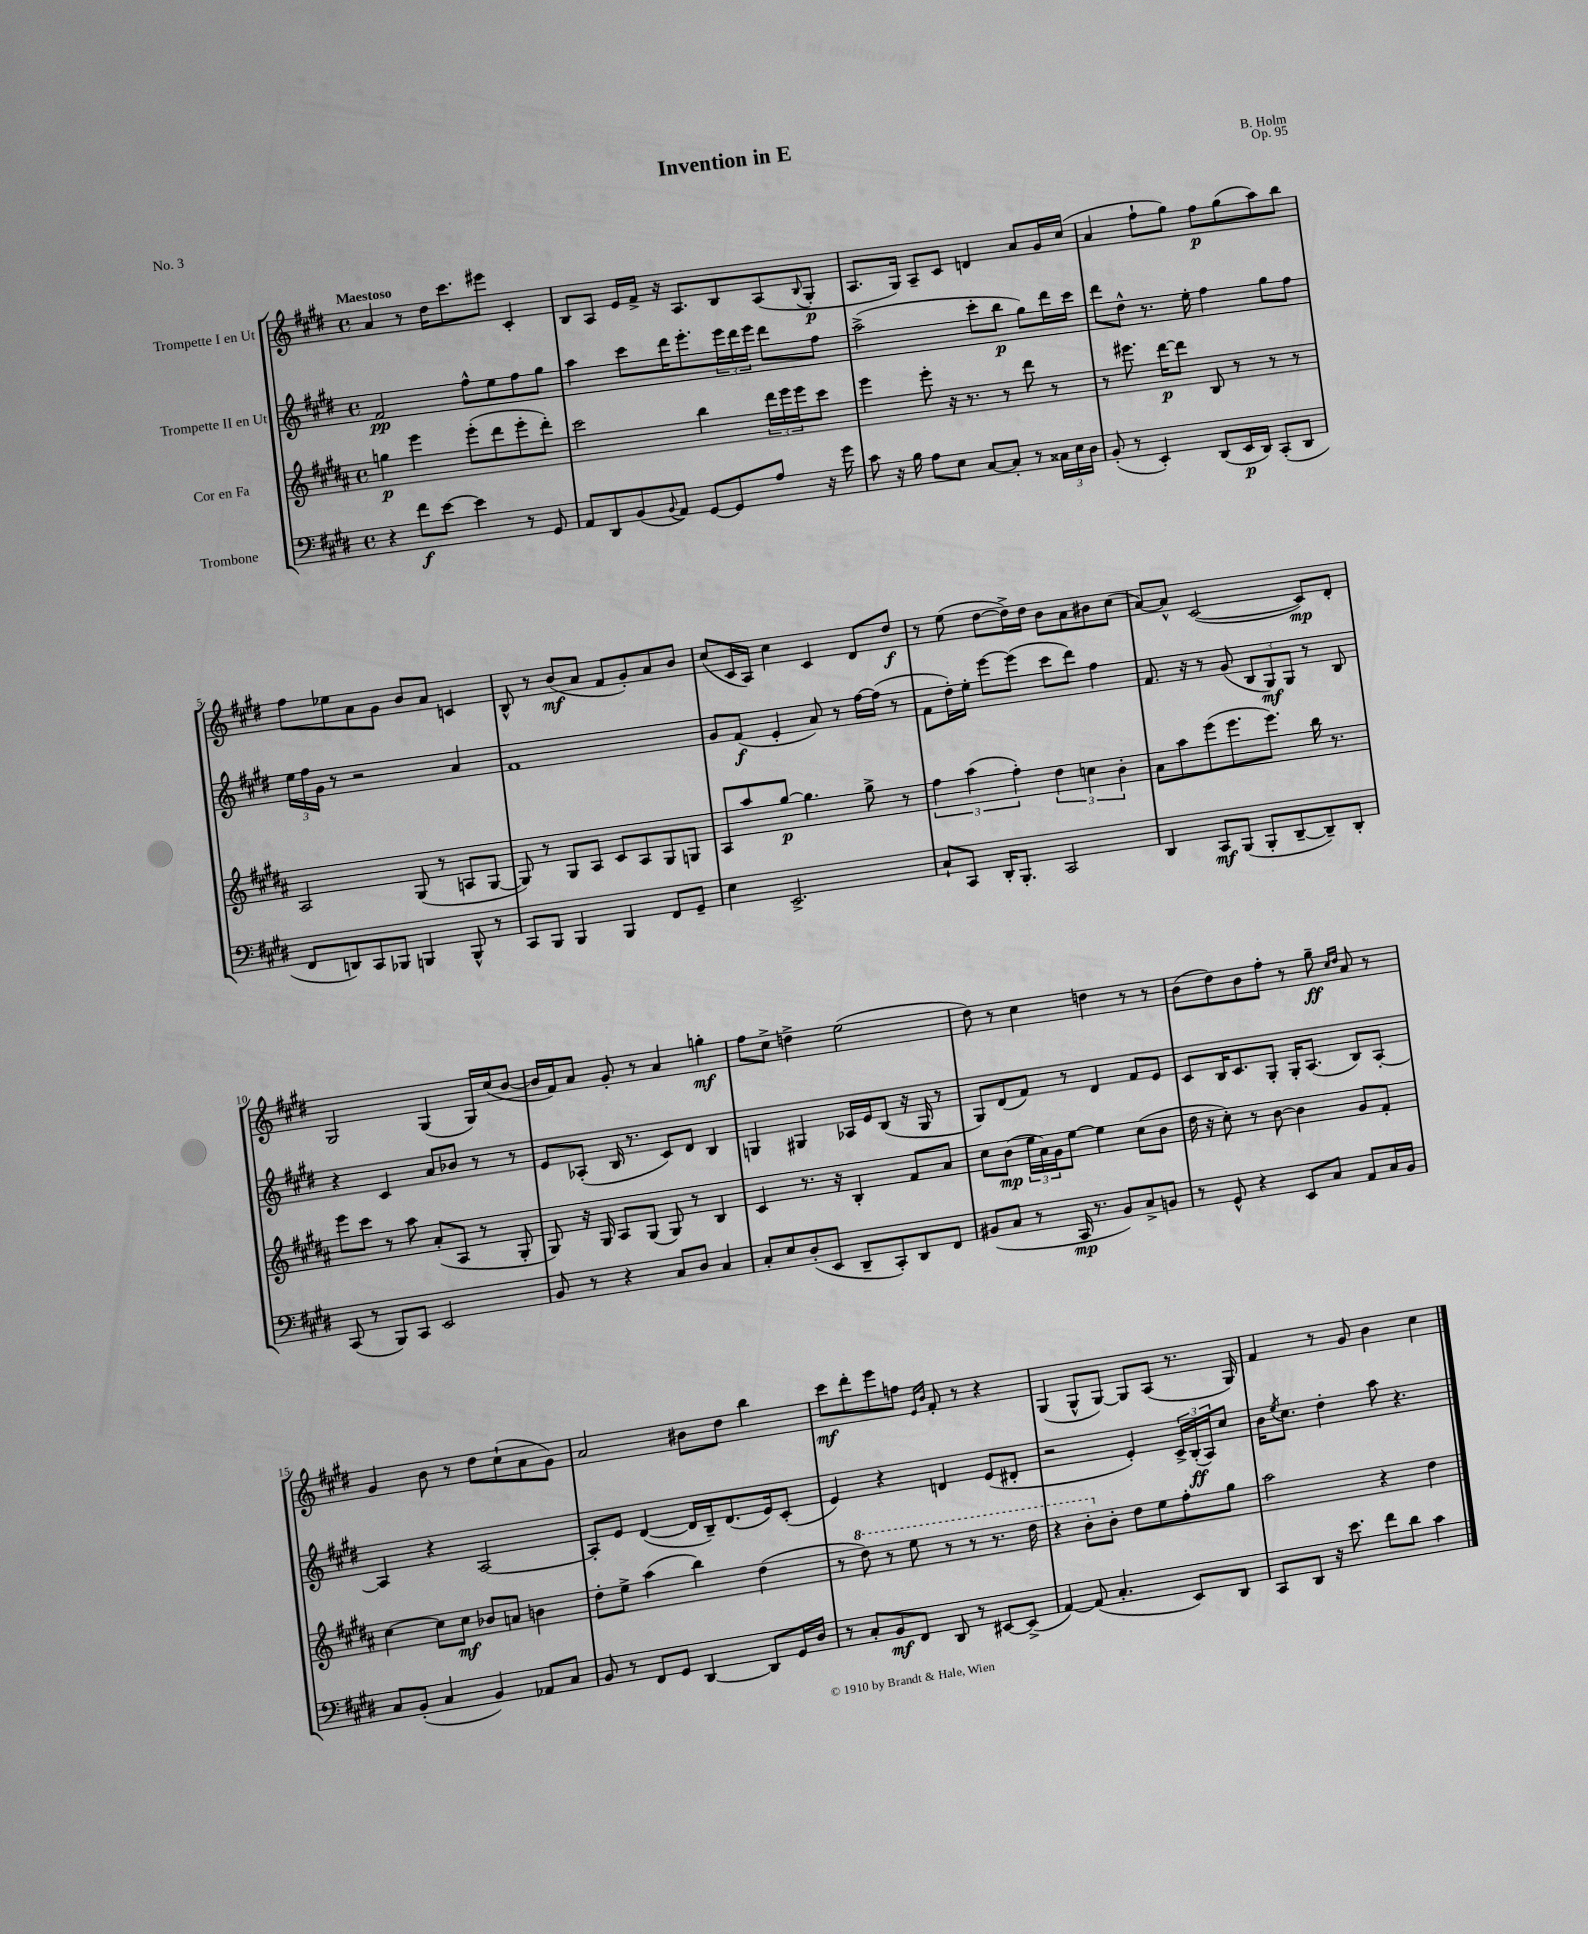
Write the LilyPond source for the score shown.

\header { title = "Invention in E" composer = "B. Holm" opus = "Op. 95" piece = "No. 3" }
<<
\new StaffGroup <<
\new Staff = "s0" \with { instrumentName = "Trompette I en Ut" } {
    \clef treble \key e \major \defaultTimeSignature \time 4/4 \tempo "Maestoso"
    a'4 r8 dis''16 cis'''8. eis'''8 cis'4-. |
    b8 a8 e'16 fis'16-> r16 a8. b8 a8( \appoggiatura { b8 } gis8-.\p |
    a8. gis16) a8-- cis'8 d'4 a'8 gis'16 cis''16( |
    a'4 fis''8-! gis''8) fis''8\p gis''8( a''8) b''8 |
    fis''8 ees''8 a'8 gis'8 b'8 a'8 c'4 |
    b8-^ r8 b'8\mf( a'8 fis'8 gis'8-.) a'8 b'8 |
    cis''8( cis'16 a16) cis''4 cis'4 dis'8 dis''8\f |
    r8 e''8( dis''8~ dis''16->) dis''16 b'8 a'8 bis'8 cis''8( |
    a'8~) a'8-^ cis'2~( cis'8\mp) dis'8-. |
    gis2 gis4( gis16) cis''16( b'8~ |
    b'16 fis'16) a'8 gis'8-. r8 a'4 g''4-.\mf |
    fis''8 cis''8-> d''4-> e''2( |
    dis''8) r8 cis''4 d''4 r8 r8 |
    b'8( dis''8) b'8 fis''8-. r8 gis''8--\ff \grace { cis''16 dis''16 } a'8 r8 |
    gis'4 b'8 r8 dis''8 cis''8-!( a'8 gis'8) |
    a'2 bis'8 dis''8 b''4 |
    cis'''8\mf dis'''8-. e'''8 f''8 \grace { e'16 b'16 } fis'8-. r8 r4 |
    gis4( gis8-^ gis8~) gis8 a8( r8. gis16) |
    fis'4 r8 gis'8 b'4 cis''4 \bar "|." |
}
\new Staff = "s1" \with { instrumentName = "Trompette II en Ut" } {
    \clef treble \key e \major \defaultTimeSignature \time 4/4
    fis'2\pp fis''8-^ e''8 fis''8 gis''8 |
    a''4 cis'''8 dis'''16 e'''8.-. \tuplet 3/2 { e'''16 dis'''16 e'''16 } dis'''8 fis''8 |
    a''2->( cis'''8-. b''8\p gis''8) dis'''16 cis'''16 |
    dis'''8 dis''8-^ r8. e''16-. fis''4 gis''8 fis''8 |
    \tuplet 3/2 { e''16 fis''16 gis'16 } r8 r2 a'4 |
    fis'1 |
    gis'8 fis'8\f( e'4-. a'8) r8 fis''16~ fis''16( r8 |
    fis'8 dis''16-.) e''16-. e'''8~ e'''8( cis'''8 dis'''8) fis''4 |
    fis'8. r16 r8 gis'8( \tuplet 3/2 { b8 gis8\mf) gis8 } r8 b8 |
    r4 cis'4 a'8 bes'8 r8 r8 |
    e'8 aes8-.( b16 r8. cis'8) dis'8 b4 |
    g4 gis4 aes16 e'16 b8( r16 gis16 r8 |
    gis8) dis'8( fis'8) r8 dis'4 fis'8 e'8 |
    cis'8 b16 cis'8. gis8-. gis16-. a8.( b8) a8~-. |
    a4 r4 a2~ |
    a8-. e'8 dis'4~( dis'16 b16--) dis'8.( e'16) cis'8-.( |
    e'4) r4 d'4 e'8( dis'8-. |
    r2 e'4-.) \tuplet 3/2 { cis'16-> b16-.\ff( a16) } cis''8 |
    b'16 \acciaccatura { e''8 } cis''8. dis''4-. a''8 r4. \bar "|." |
}
\new Staff = "s2" \with { instrumentName = "Cor en Fa" } {
    \clef treble \key b \major \defaultTimeSignature \time 4/4
    g''4\p e'''4 e'''8-.( dis'''8 e'''8-. dis'''8-.) |
    cis'''2 b''4 \tuplet 3/2 { dis'''16 e'''16 e'''16 } cis'''8 |
    e'''4 e'''8-. r16 r8. r8 dis'''8 r8 |
    r8 eis'''8. dis'''16~\p dis'''8 b8 r8 r8 r8 |
    ais2 gis8( r8 a8 gis8~ |
    gis8) r8 gis8 ais8 cis'8 ais8 gis8 g8 |
    ais8 ais''8 gis''8~\p gis''4. gis''8-> r8 |
    \tuplet 3/2 { fis''4 ais''4( fis''4-.) } \tuplet 3/2 { dis''4 c''4 b'4-. } |
    ais'8 ais''8 e'''8( e'''8. e'''8.) b''16 r8. |
    e'''8 cis'''8 r8 ais''8 ais'8-.( ais8 r8 gis8-. |
    gis8) r16 gis16 ais8 gis8( gis8) r8 b4 |
    cis'4 r8. r16 b4-. fis'8 ais'8 |
    cis''8 b'8\mp( \tuplet 3/2 { e''16 ais'16) gis'16 } e''8~ e''4 cis''8( b'8 |
    dis''16 r16 cis''8-.) r8 b'8~ b'4 gis'8 fis'8-. |
    cis''4~ cis''8 cis''8\mf bes'8 a'8 b'4 |
    dis''8-. e''8-> ais''4( b''4) dis''4( |
    r8 \ottava #1 dis'''8) r8 e'''8 r8 r8 r8. dis'''16 |
    r4 b''8-. \ottava #0 b'8-. dis''8 e''8 fis''8-. gis''8 |
    ais''2 r4 dis''4 \bar "|." |
}
\new Staff = "s3" \with { instrumentName = "Trombone" } {
    \clef bass \key e \major \defaultTimeSignature \time 4/4
    r4 fis'8\f e'8~ e'4 r8 gis,8 |
    a,8 dis,8 b,8( \appoggiatura { b,8 } a,8) gis,8~ gis,8 a8 r16 gis'16 |
    cis'8 r16 b16 a8 e8 cis8~ cis8-. r8 \tuplet 3/2 { cisis16 e16 dis16 } |
    b,8-.( r8 e,4-.) dis,8( e,16\p dis,16) cis,8-.( dis,8 |
    fis,8 d,8) cis,8 bes,,8 b,,4 b,,8-^ r8 |
    cis,8 b,,8 b,,4 b,,4 fis,8 gis,8-- |
    e4 e,2.-> |
    cis8-! cis,8 dis,16-. b,,8.-. cis,2 |
    dis,4 cis,8\mf b,,8( b,,8-. dis,8~-- dis,8--) dis,8-. |
    cis,8( r8 b,,8) cis,8 e,2 |
    b,8 r8 r4 cis8 dis8 cis4 |
    cis8-. e8 dis8-.( e,8 dis,8-- cis,8-.) dis,8 fis,8 |
    bis,8( cis8 r8 cis,16\mp r8. bis,8) cis8-> b,8 |
    r8 gis,8-^ r4 e,8 cis8 a,8 cis16 b,16 |
    cis8 b,8-.( cis4 b,4) aes,8 cis8 |
    b,8 r8 fis,8 gis,8 dis,4~ dis,8 gis,16 dis16 |
    r8 cis8-. b,8\mf fis,8 dis,8 r8 eis,8~ eis,8->( |
    a,4~) a,8( cis4.-. e,8) dis,8 |
    cis,8 dis,8 r16 e'8. fis'8 dis'8 cis'4 \bar "|." |
}
>>
>>
